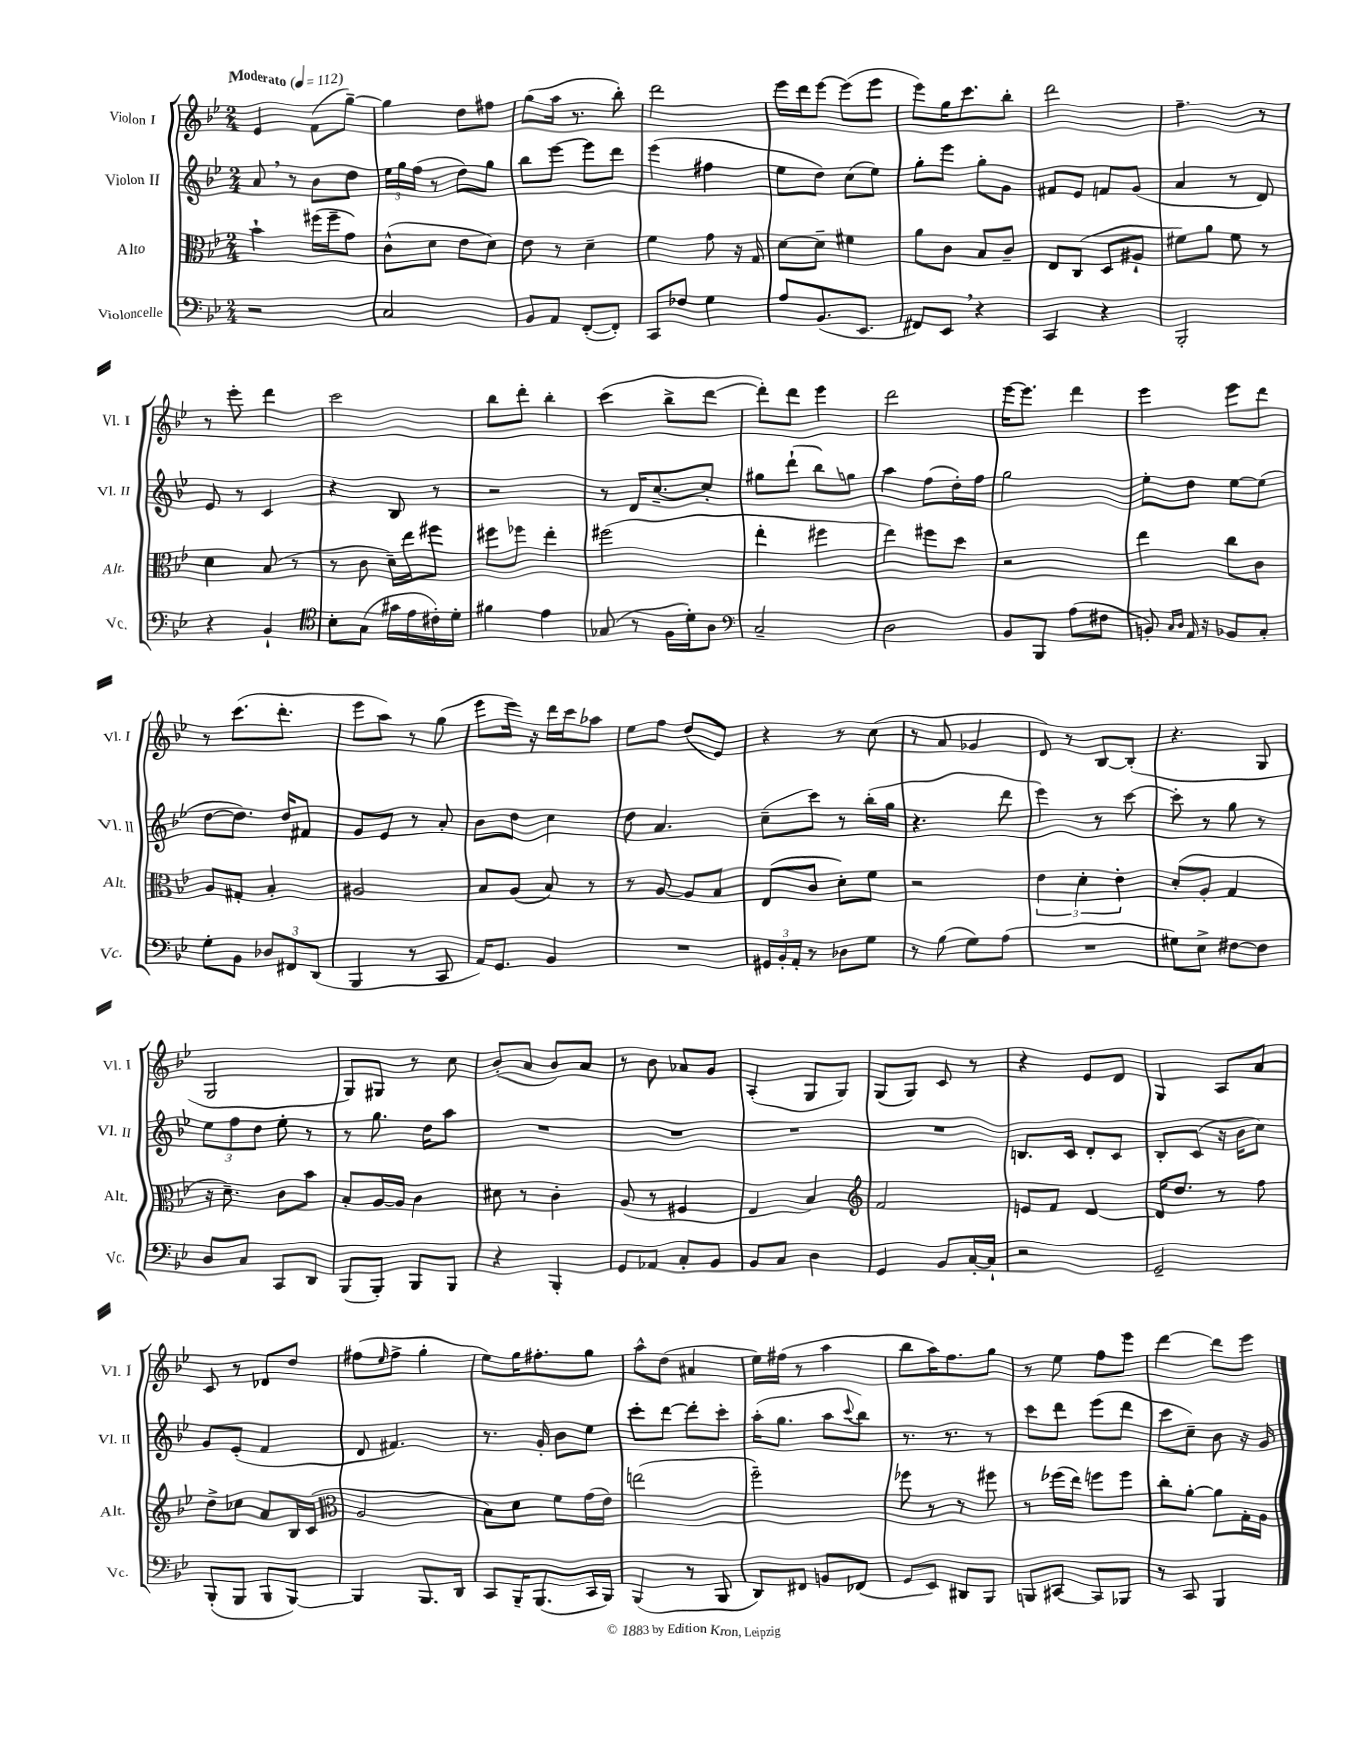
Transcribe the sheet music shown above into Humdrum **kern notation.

**kern	**kern	**kern	**kern
*staff4	*staff3	*staff2	*staff1
*clefF4	*clefC3	*clefG2	*clefG2
*k[b-e-]	*k[b-e-]	*k[b-e-]	*k[b-e-]
*M2/4	*M2/4	*M2/4	*M2/4
*MM112	*MM112	*MM112	*MM112
2r	4b-`	8a	4e-
.	.	8r	.
.	(16ff#	8b-	(8f
.	16ff#~	.	.
.	8g)	8dd	[8gg~)
=	=	=	=
2C	(8c^^	24ee-	4gg]
.	.	24gg	.
.	.	(24ff	.
.	8d	8r	.
.	8e-	8dd)	8dd
.	8d)	8gg	8ff#
=	=	=	=
8BB-	8e-	8bb-	(8gg
8AA	8r	[8eee-	16aa
.	.	.	8.r
([8FF'	4d~	8eee-]	.
8FF'])	.	8ddd	8bb-')
=	=	=	=
8CC	4f	(4eee-	2ddd
8F-	.	.	.
4G	8g	4ff#	.
.	16r	.	.
.	16G	.	.
=	=	=	=
8A	[8d	8ee-	16eee-
.	.	.	16ddd
(8.BB-	8d~]	8dd)	[8eee-
.	4f#	(8cc	(8eee-]
8.EE-	.	.	.
.	.	8ee-)	8eee-
=	=	=	=
8FF#)	8a	8gg'	8eee-)
8EE-	8c	8eee-	16gg
.	.	.	8.ccc
4r	8B-	8gg'	.
.	8c~	8g	8bb-'
=	=	=	=
4CC	8E-	8f#	2ddd
.	(8C	8e-	.
4r	8D	8f	.
.	8A#`	(8g	.
=	=	=	=
2BBB-'	8f#)	4a	4.ff~
.	8a	.	.
.	8f#	8r	.
.	8r	8d)	8r
=	=	=	=
4r	4d	8e-	8r
.	.	8r	8eee-'
4BB-`	(8B-	4c	4ddd
.	8r	.	.
=	=	=	=
*clefC4	*	*	*
8B-'	8r	4r	2ccc
(8G	8c	.	.
16g#	16d~)	8B-	.
16e-	16ee-	.	.
16c#')	8ff#	8r	.
16d'	.	.	.
=	=	=	=
4f#	8ff#	2r	8bb-
.	8ff-	.	8ddd'
4e-	4ee-'	.	4bb-'
=	=	=	=
(8G-	(2ff#	8r	(4ccc
8r	.	16d	.
.	.	[8.cc~	.
16F	.	.	8bb-^
16d')	.	.	.
8A	.	8cc']	[8ddd
=	=	=	=
*clefF4	*	*	*
2C~	4ee-'	8gg#	8ddd'])
.	.	(8ddd`	8ddd
.	4ff#	8bb-)	4eee-
.	.	8gg	.
=	=	=	=
2D	4ee-)	4aa	2ddd
.	8ff#	(8ff	.
.	8dd	16dd')	.
.	.	16ff	.
=	=	=	=
8BB-	2r	2gg	[16eee-
.	.	.	8.eee-]
8BBB-	.	.	.
(8A	.	.	4ddd
8F#	.	.	.
=	=	=	=
8BB')	4ee-	8ee-'	4eee-
16qqC	.	.	.
16qqD	.	.	.
16AA	.	8dd	.
16r	.	.	.
8BB-	8cc	[8ee-	8eee-
8C'	8c	(8ee-]	8ddd
=	=	=	=
8G'	8A	[8dd	8r
8BB-	8G#'	8.dd])	(8.ccc
12D-	4B-'	.	.
.	.	16dd	8.ddd'
12FF#	.	.	.
.	.	8f#	.
(12DD	.	.	.
=	=	=	=
4BBB-	2A#	8g	8eee-
.	.	8e-	8aa)
8r	.	8r	8r
8CC	.	8a'	(8gg
=	=	=	=
16AA)	8B-	8b-	8eee-
8.GG	.	.	.
.	(8A	8dd	16eee-)
.	.	.	16r
4BB-	8B-)	4cc	16ddd
.	.	.	16ccc
.	8r	.	8aa-
=	=	=	=
2r	8r	8dd	8ee-
.	[8A	4.a	8ff
.	8A]	.	(8dd
.	8B-	.	8e-)
=	=	=	=
24GG#	(8E-	(8cc~	4r
24BB-'	.	.	.
24AA'	.	.	.
8r	8c	8ccc)	.
8D-	8d')	8r	8r
8G	8f	(16bb-'	(8cc
.	.	16gg	.
=	=	=	=
8r	2r	4.r	8r
(8B-	.	.	8a
8G)	.	.	4g-
(8A	.	8ddd	.
=	=	=	=
2r	6e-	4eee-)	8d)
.	.	.	8r
.	6d'	.	.
.	.	8r	[8B-
.	6e-'	.	.
.	.	[8ccc	(8B-']
=	=	=	=
8G#)	(8d'	8ccc']	4.r
8E-^	8A'	8r	.
[8F#	4G	8gg	.
8F#]	.	8r	8G
=	=	=	=
8D	16r	12ee-	2G
.	8.d~)	.	.
.	.	12ff	.
8C	.	.	.
.	.	12dd	.
8CC	8c	8ee-'	.
8DD	8b-	8r	.
=	=	=	=
(8BBB-	8B-'	8r	8G)
8BBB-')	[16A	8.gg	8G#
.	16A]	.	.
8BBB-	4c	.	8r
.	.	16dd	.
8BBB-	.	8aa	8cc
=	=	=	=
4r	8d#	2r	(8b-'
.	8r	.	8a
4BBB-'	4c'	.	8b-)
.	.	.	8a
=	=	=	=
8GG	(8A	2r	8r
8AA-	8r	.	8b-
8C'	4F#	.	8a-
8BB-	.	.	8g
=	=	=	=
8BB-	4E-	2r	(4A'
8C	.	.	.
4D	4B-)	.	8G
.	.	.	8G)
=	=	=	=
*	*clefG2	*	*
4GG	2f	2r	(8G
.	.	.	8G)
8BB-	.	.	8c
[16C'	.	.	8r
16C`]	.	.	.
=	=	=	=
2r	8e	8.B	4r
.	8f	.	.
.	.	16c	.
.	[4d	8d'	8e-
.	.	8c	8d
=	=	=	=
2GG~	16d]	8B-'	4G
.	8.dd	.	.
.	.	(8c	.
.	8r	16r	8A
.	.	16b-	.
.	8ff	8cc)	8a
=	=	=	=
(8BBB-'	8dd^	8g	8c
8BBB-	8cc-	(8e-'	8r
8BBB-	8a	4f	8d-
[8BBB-)	16B-	.	8dd
.	(16c	.	.
=	=	=	=
*	*clefC3	*	*
4BBB-]	2A	8d	(8ff#
.	.	.	16qqee-
.	.	4.f#)	8ff#^
8.BBB-	.	.	4gg'
16DD	.	.	.
=	=	=	=
8CC	8B-)	8.r	8ee-)
16BBB-~	8d	.	16gg
(8.BBB-	.	16g'	8.ff#'
.	8f	8b-	.
16CC	(16g	8ee-	8gg
16BBB-)	16e-)	.	.
=	=	=	=
(4BBB-	(2ee	8ccc'	8aa^^
.	.	[8ddd	(8dd
8r	.	8ddd']	4a#
8BBB-	.	8ccc'	.
=	=	=	=
8DD)	2ff~)	(16aa'	16ee-)
.	.	8.gg	(16ff#
8FF#	.	.	8r
8BB	.	8aa	4aa
.	.	8qqccc	.
(8FF-	.	8bb-)	.
=	=	=	=
8GG	8ff-	8.r	8bb-
8EE-)	8r	.	16aa)
.	.	8.r	8.ff
8DD#	8r	.	.
8BBB-	8ff#	8r	8gg
=	=	=	=
8BBB	8r	8ccc	8r
[8CC#	(16ff-	8ddd	8ee-
.	16ee-)	.	.
8CC#]	8ff	(8eee-	8ff
8BBB-	8ff	8ddd	8eee-
=	=	=	=
8r	8cc'	8ccc	[4ddd
8CC	[8a'	8cc~)	.
4BBB-	8a]	8b-	8ddd]
.	16G'	16r	8eee-
.	16A	16g	.
==	==	==	==
*-	*-	*-	*-
